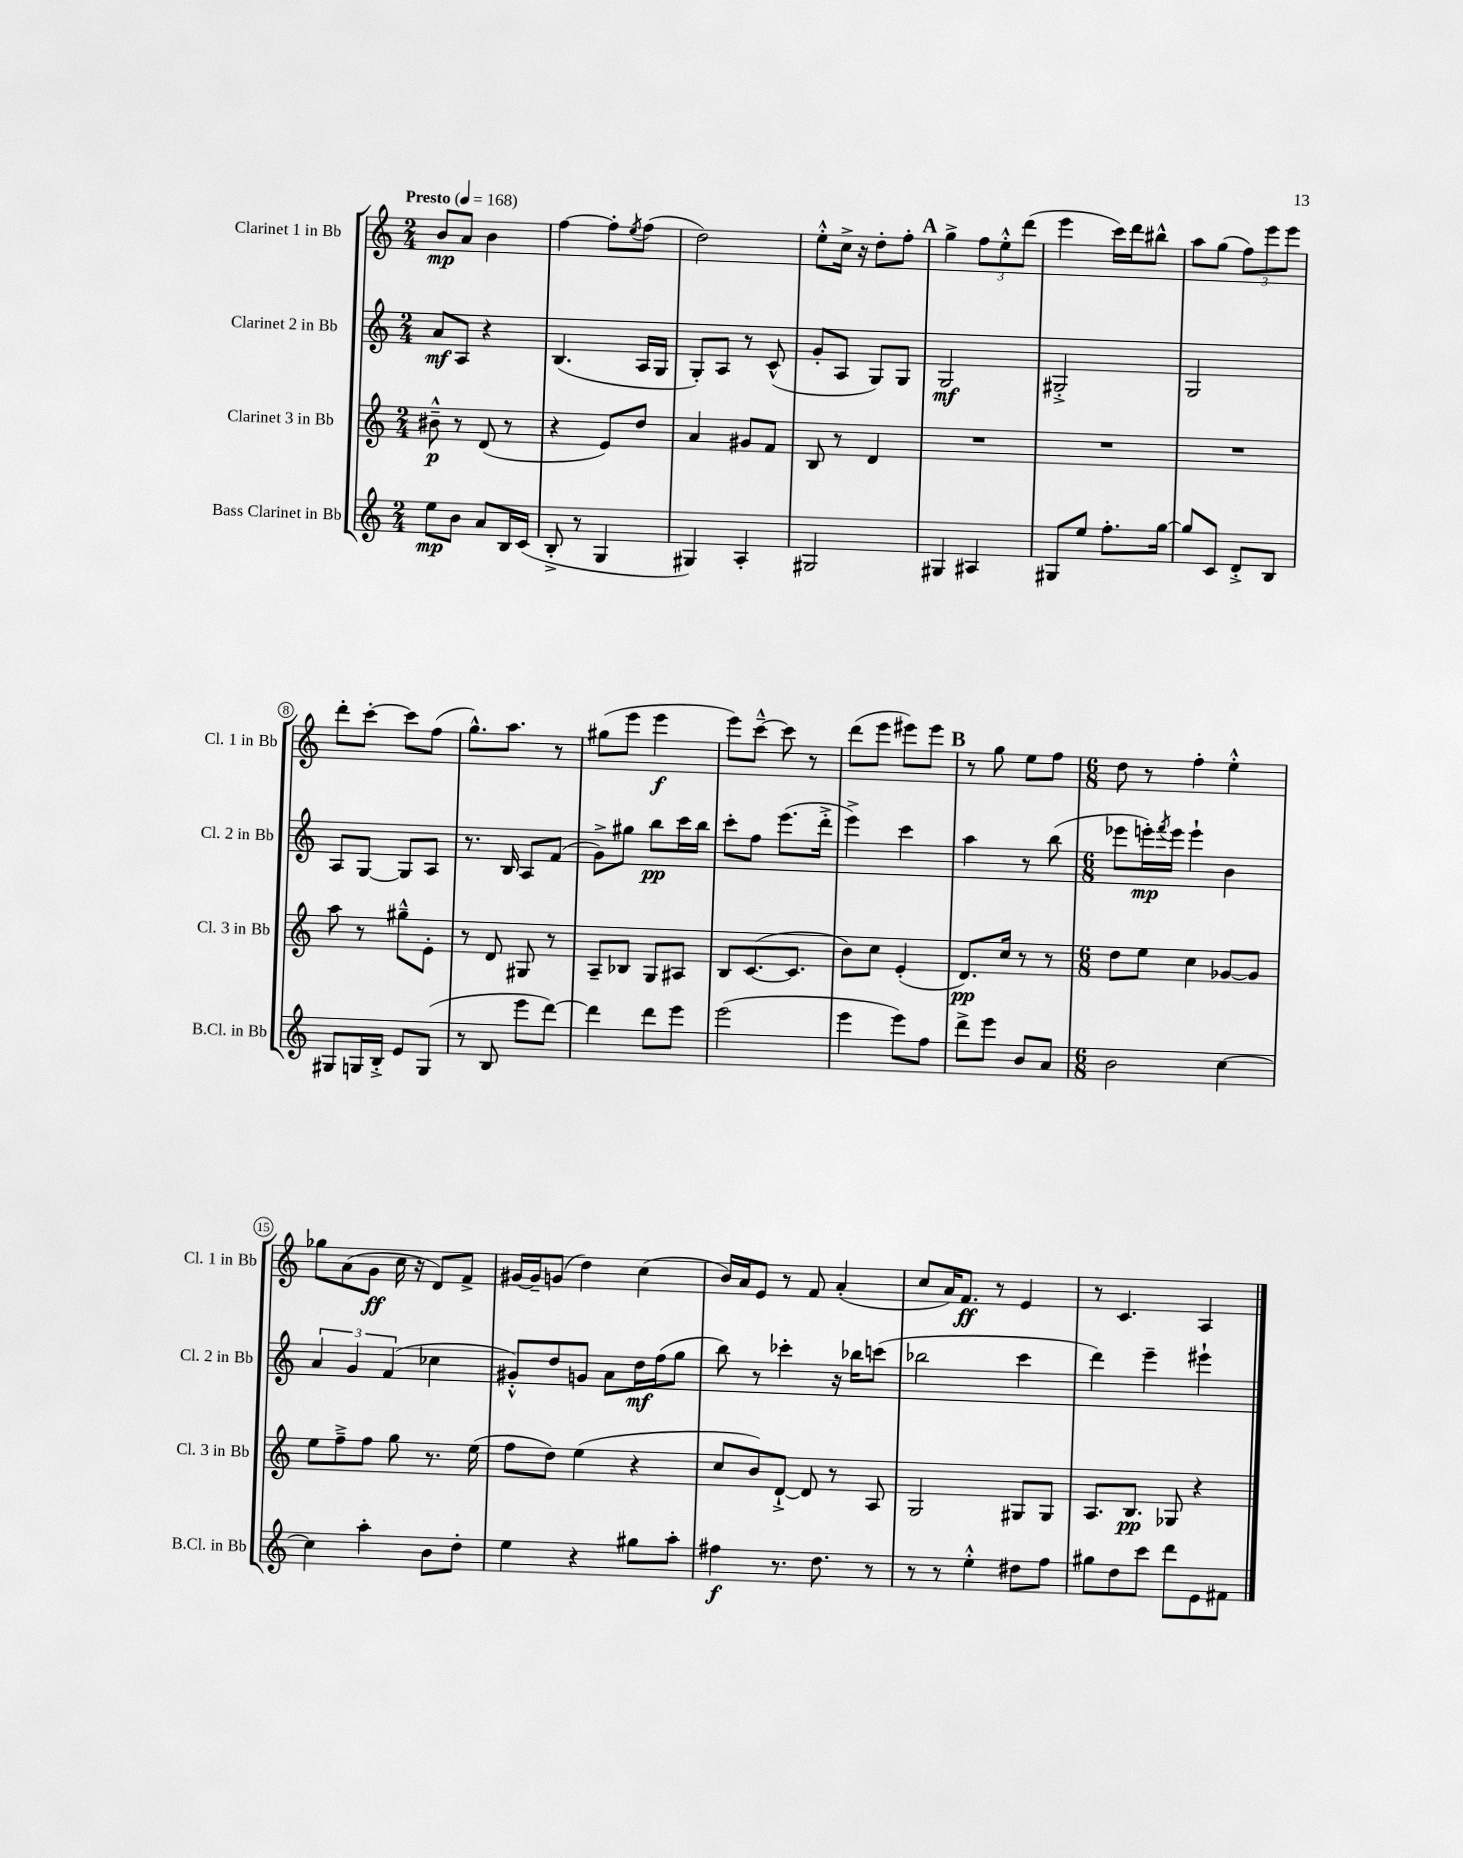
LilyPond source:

<<
\new StaffGroup <<
\new Staff = "s0" \with { instrumentName = "Clarinet 1 in Bb" shortInstrumentName = "Cl. 1 in Bb" } {
    \clef treble \key c \major \numericTimeSignature \time 2/4 \tempo "Presto" 4 = 168
    b'8\mp a'8 b'4 |
    f''4~ f''8-. \acciaccatura { e''8 } f''8( |
    d''2) |
    e''8-.-^ c''16-> r16 d''8-. f''8-. |
    \mark \markup { \bold "A" } g''4-> \tuplet 3/2 { f''8 e''8-.-^ d'''8( } |
    e'''4 c'''16) d'''16 bis''8-^ |
    a''8 g''8( \tuplet 3/2 { f''8) e'''8 e'''8 } |
    d'''8-. c'''8~-. c'''8 f''8( |
    g''8.-^) a''8. r8 |
    gis''8( e'''8 e'''4\f |
    e'''8) c'''8~---^ c'''8 r8 |
    d'''8( e'''8 eis'''8) eis'''8 |
    \mark \markup { \bold "B" } r8 g''8 e''8 f''8 |
    \numericTimeSignature \time 6/8 d''8 r8 f''4-. e''4-.-^ |
    ges''8 a'8( g'8\ff c''16 r16 d'8) f'8-> |
    gis'16~ gis'16-- g'8( d''4) c''4( |
    b'16) a'16 e'8 r8 f'8 a'4-.( |
    c''8 a'16) f'8.\ff r8 e'4 |
    r8 c'4. a4 \bar "|." |
}
\new Staff = "s1" \with { instrumentName = "Clarinet 2 in Bb" shortInstrumentName = "Cl. 2 in Bb" } {
    \clef treble \key c \major \numericTimeSignature \time 2/4
    a'8\mf a8 r4 |
    b4.( a16 g16 |
    g8-.) a8 r8 c'8-^( |
    g'8-. a8 g8) g8 |
    \mark \markup { \bold "A" } g2\mf |
    gis2-.-> |
    g2 |
    a8 g8~ g8 a8 |
    r8. b16 a8 f'8( |
    g'8->) gis''8 b''8\pp c'''16 b''16 |
    c'''8-. f''8 e'''8.( d'''16-.-> |
    e'''4->) c'''4 |
    \mark \markup { \bold "B" } a''4 r8 b''8( |
    \numericTimeSignature \time 6/8 ees'''8 e'''16-.\mp) \acciaccatura { f'''8 } e'''16 e'''4-! b'4 |
    \tuplet 3/2 { a'4 g'4 f'4( } ces''4 |
    gis'8-.-^) d''8 g'8 a'8 d''16\mf f''16( g''8 |
    b''8) r8 ces'''4-. r16 bes''16 c'''8( |
    bes''2 c'''4 |
    d'''4) e'''4-- eis'''4-! \bar "|." |
}
\new Staff = "s2" \with { instrumentName = "Clarinet 3 in Bb" shortInstrumentName = "Cl. 3 in Bb" } {
    \clef treble \key c \major \numericTimeSignature \time 2/4
    bis'8---^\p r8 d'8( r8 |
    r4 e'8) d''8 |
    a'4 gis'8 f'8 |
    b8 r8 d'4 |
    \mark \markup { \bold "A" } R2 |
    R2 |
    R2 |
    a''8 r8 gis''8---^ e'8-. |
    r8 d'8 gis8 r8 |
    a8-- bes8 g8 ais8 |
    b8 c'8.~( c'8. |
    b'8) c''8 e'4-.( |
    \mark \markup { \bold "B" } d'8.\pp) c''16 r8 r8 |
    \numericTimeSignature \time 6/8 d''8 e''8 c''4 ges'8~ ges'8 |
    e''8 f''8---> f''8 g''8 r8. e''16( |
    f''8 d''8) e''4( r4 |
    c''8 b'8) d'8~-!-> d'8 r8 a8 |
    g2 gis8 gis8 |
    a8. b8.\pp ges8 r4 \bar "|." |
}
\new Staff = "s3" \with { instrumentName = "Bass Clarinet in Bb" shortInstrumentName = "B.Cl. in Bb" } {
    \clef treble \key c \major \numericTimeSignature \time 2/4
    e''8\mp b'8 a'8 b16 c'16( |
    b8-.-> r8 g4 |
    gis4) a4-. |
    gis2 |
    \mark \markup { \bold "A" } gis4 ais4 |
    gis8 e''8 f''8.-. g''16~ |
    g''8 c'8 d'8-.-> b8 |
    gis8 g16 b16-.-> e'8 g8( |
    r8 b8 e'''8 d'''8~) |
    d'''4 d'''8 e'''8 |
    e'''2( |
    e'''4 e'''8) f''8 |
    \mark \markup { \bold "B" } d'''8-> e'''8 b'8 a'8 |
    \numericTimeSignature \time 6/8 b'2 c''4~ |
    c''4 a''4-. b'8 d''8-. |
    e''4 r4 gis''8 a''8-. |
    fis''4\f r8. d''8. r8 |
    r8 r8 e''4-.-^ dis''8 f''8 |
    gis''8 d''8 c'''8 d'''8 e'8 fis'8 \bar "|." |
}
>>
>>
\layout { \context { \Score \override BarNumber.stencil = #(make-stencil-circler 0.1 0.3 ly:text-interface::print) } }
